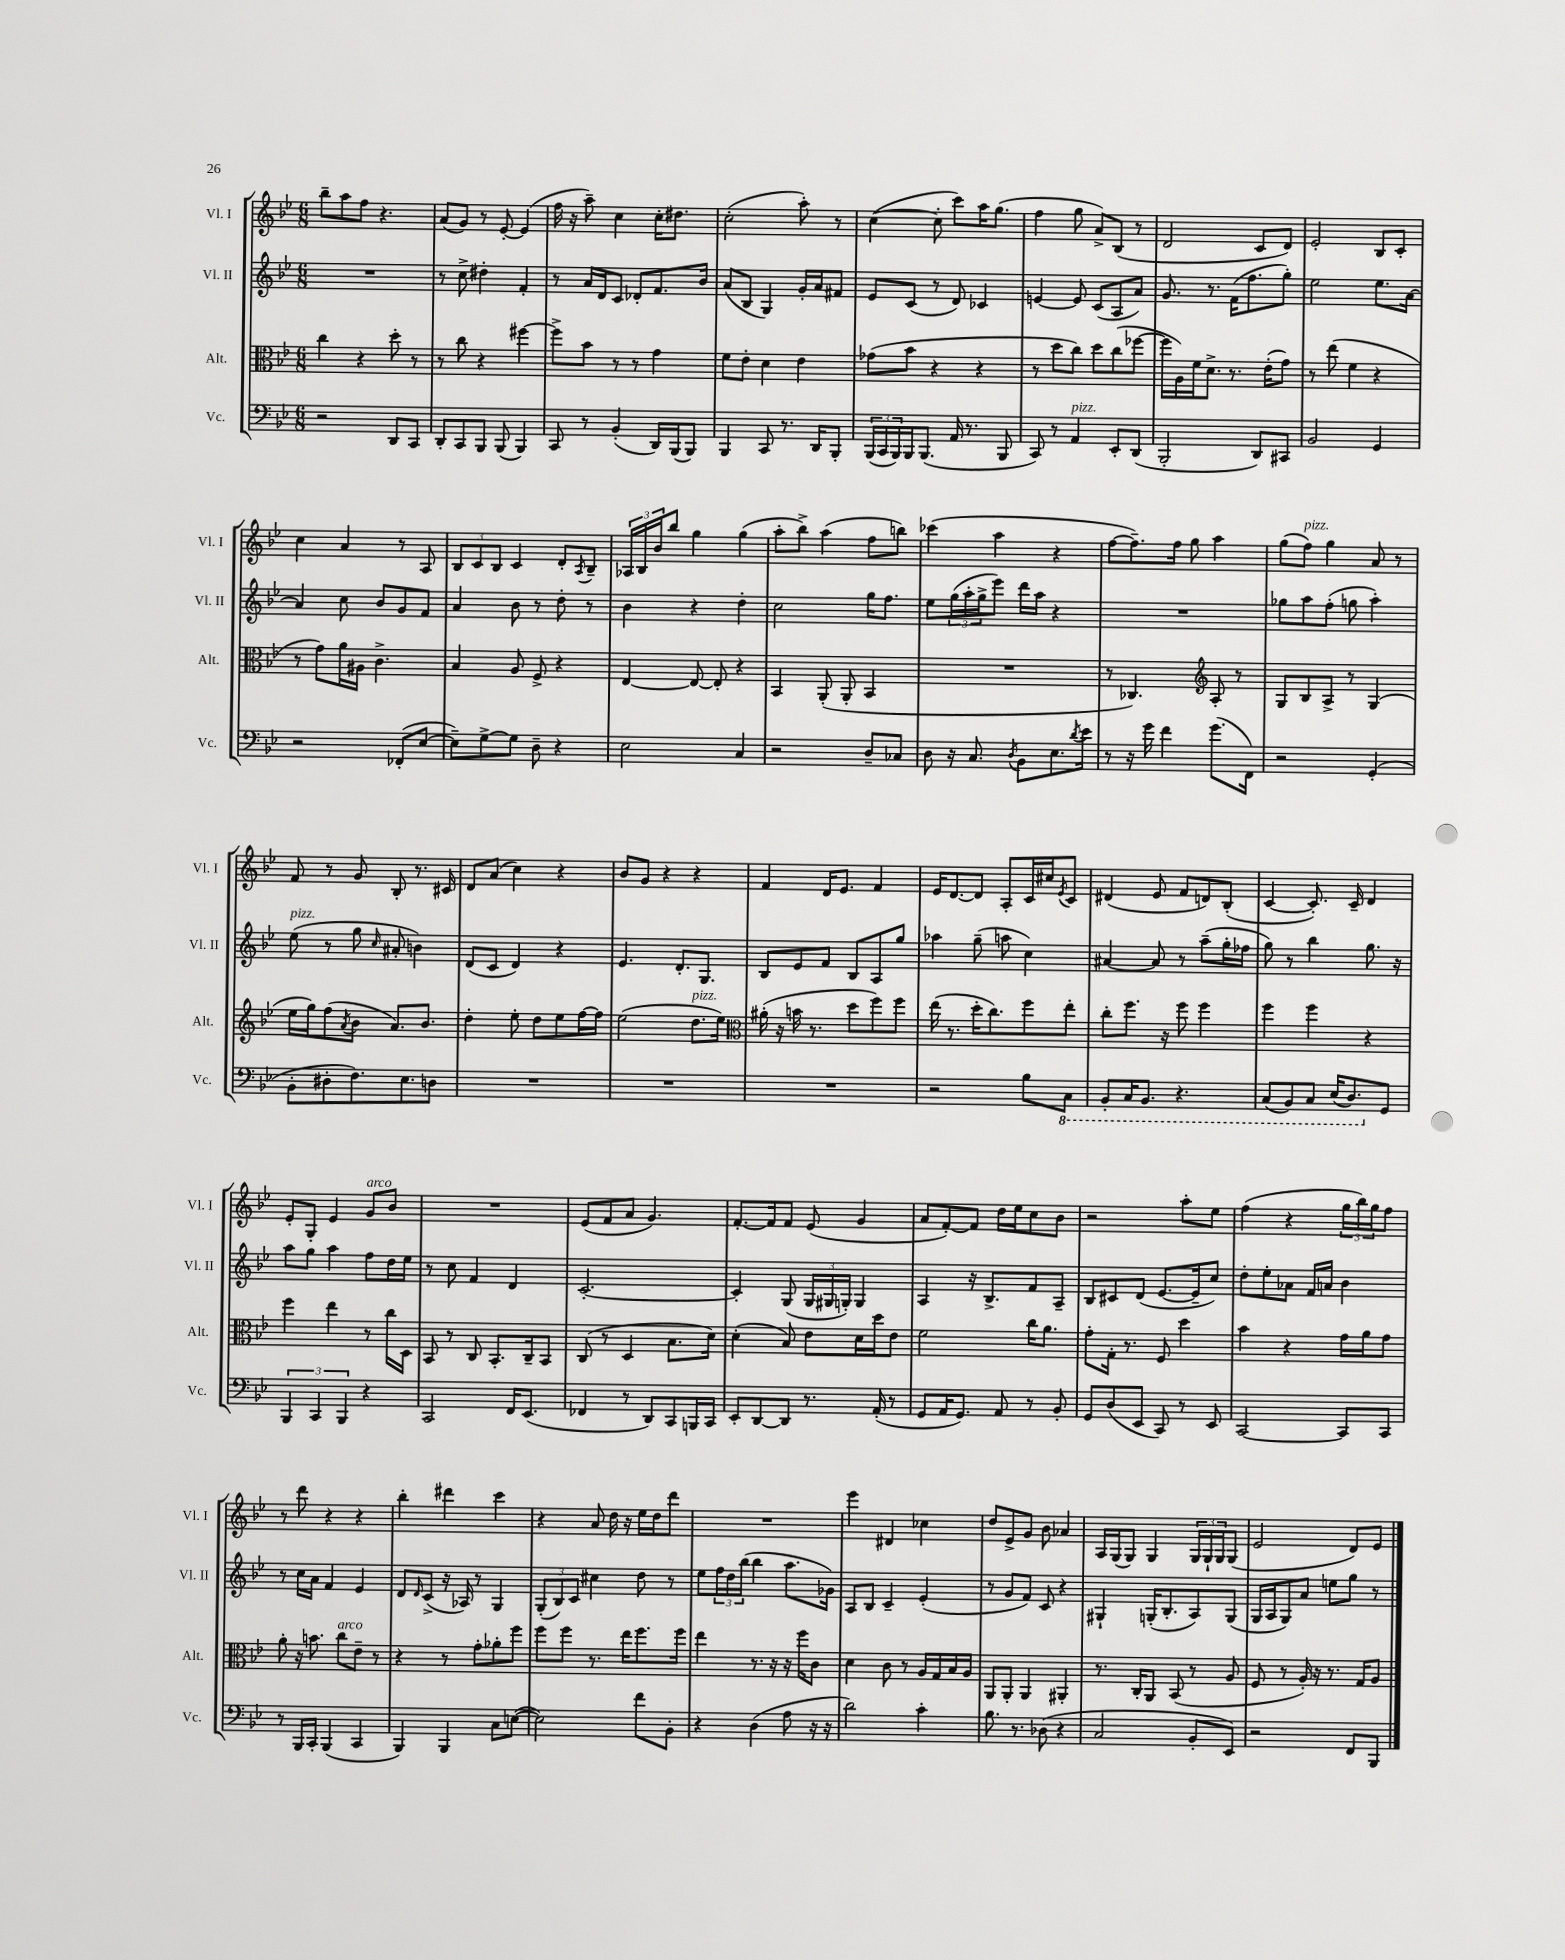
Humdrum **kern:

**kern	**kern	**kern	**kern
*part4	*part3	*part2	*part1
*staff4	*staff3	*staff2	*staff1
*I"Vc.	*I"Alt.	*I"Vl. II	*I"Vl. I
*I'Vc.	*I'Alt.	*I'Vl. II	*I'Vl. I
*clefF4	*clefC3	*clefG2	*clefG2
*k[b-e-]	*k[b-e-]	*k[b-e-]	*k[b-e-]
*M6/8	*M6/8	*M6/8	*M6/8
=11	=11	=11	=11
2r	4cc\	2.r	8bb-~\L
.	.	.	8aa\
.	4r	.	8ff\J
.	.	.	4.r
8DD/L	8dd'\	.	.
8CC/J	8r	.	.
=12	=12	=12	=12
8DD'/L	8r	8r	(8a/L
8CC/	8cc\	8cc^\	8g/J)
8BBB-/J	4r	4dd#X'\	8r
(8BBB-/	.	.	[8e-'/
4BBB-/)	[4ff#X\	4f'/	(4e-/]
=13	=13	=13	=13
8CC/	8ff#^\L]	8r	16ff\
.	.	.	16r
8r	8b-\J	16a/LL	8aa~\)
.	.	16d/J	.
(4BB-'/	8r	8c/J	4cc\
.	8r	8d-X'/L	.
16DD/LL)	4g\	8.f/	16cc'\KL
(16BBB-/J	.	.	8.dd#X\J
8BBB-/J)	.	.	.
.	.	16b-/Jk	.
=14	=14	=14	=14
4BBB-/	8f\L	(8a/L	(2cc'\
.	8e-'\J	8B-/J	.
8CC/	4d\	4G/)	.
8.r	.	.	.
.	4e-\	16g'/LL	8aa'\)
16DD/KL	.	16a/J	.
8BBB-'/J	.	8f#X/J	8r
=15	=15	=15	=15
(24BBB-/LL	(8g-X\L	8e-/L	([4cc\
24CC/	.	.	.
24BBB-/)	.	.	.
16BBB-/J	8b-\J	(8c/J	.
(8.BBB-/J	.	.	.
.	4r	8r	8cc'\]
16AA/	.	8d/)	8ccc\L)
8.r	.	.	.
.	4r	4c-X/	16aa\K
.	.	.	(8.gg\J
8BBB-/	.	.	.
=16	=16	=16	=16
8CC/)	8r	[4en/	4ff\
8r	8dd\L	.	.
!LO:TX:a:i:t=pizz.	!	!	!
4AA/	8cc\J)	8e/]	8gg\
.	8dd\L	(8c/L	8a^/L)
8EE-'/L	(8cc\	8A/	(8B-/J
(8DD/J	[8ff-X\J	8a/J)	8r
=17	=17	=17	=17
2BBB-'/	16ff-\LL]	8.g/	2d/
.	16A\)	.	.
.	16f\J	.	.
.	8.d^\J	8.r	.
.	8.r	(16f\KL	.
.	.	8.ff\	.
8DD/L)	.	.	8c/L
.	(16e-'\KL	.	.
8CC#X/J	8g\J)	8gg'\J)	8d/J)
=18	=18	=18	=18
2BB-/	8r	2ee-\	2e-'/
.	(8ee-\	.	.
.	4f\	.	.
4GG/	4r	8.ee-\L	8B-/L
.	.	.	8c'/J
.	.	[16a\Jk	.
!!LO:LB:g=z
=19	=19	=19	=19
2r	8r	4a/]	4cc\
.	8g\L)	.	.
.	16a\L	8cc\	4a/
.	16A#X\JJ	.	.
.	4.c^\	8b-/L	.
(8FF-X'/L	.	8g/	8r
[8E-/J	.	8f/J	8A/
=20	=20	=20	=20
8E-~\L])	4B-/	4a/	12B-/L
.	.	.	12c/
[8G^\	.	.	.
.	.	.	12B-/J
8G\J]	8A/	8b-\	4c/
8D~\	8F^/	8r	.
4r	4r	8dd'\	8d'/L
.	.	.	8qA/
.	.	8r	8B-~/J
=21	=21	=21	=21
2E-\	[4E-/	4b-\	24A-X/LL
.	.	.	24B-/
.	.	.	24b-/J
.	.	.	8bb-/J
.	8E-/_	4r	4gg\
.	8E-'/]	.	.
4C/	4r	4dd'\	(4gg\
=22	=22	=22	=22
2r	4BB-/	2cc\	8aa'\L
.	.	.	8bb-^\J)
.	(8AA'/	.	(4aa\
.	8AA'/	.	.
8D~/L	4BB-/	16gg\KL	8ff\L
.	.	8.ff\J	.
8C-X/J	.	.	8bbn\J)
=23	=23	=23	=23
8D\	2.r	8ee-\L	(4ccc-X\
16r	.	(24gg\L	.
.	.	24aa'\	.
8.C/	.	.	.
.	.	24gg^\J	.
.	.	8eee-\J)	4aa\
8qD/	.	.	.
8BB-\L	.	16ddd\LL	.
.	.	16aa\JJ	.
8.E-\	.	4r	4r
8qd/	.	.	.
16e-\Jk	.	.	.
=24	=24	=24	=24
8r	8r	2.r	[8ff\L
16r	4.C-X/)	.	8.ff~\])
16g\	.	.	.
4f\	.	.	.
.	.	.	16ff\Jk
.	.	.	8gg\
*	*clefG2	*	*
(8.g\L	8A'/	.	4aa\
.	8r	.	.
16FF\Jk)	.	.	.
=25	=25	=25	=25
2r	8G/L	8gg-X\L	(8gg\L
!	!	!	!LO:TX:a:i:t=pizz.
.	8B-/	8aa\	8ff\J)
.	8A^/J	(8ff'\J	4gg\
.	8r	8ggn\	.
(4GG'/	(4G/	4aa'\)	8a/
.	.	.	8r
!!LO:LB:g=z
=26	=26	=26	=26
!	!	!LO:TX:a:i:t=pizz.	!
8BB-'\L	16ee-\LL	(8ee-\	8f/
.	16gg\J)	.	.
8D#X'\	(8ff\	8r	8r
.	8qa/	.	.
8.F\)	8b-\J	8gg\	8g/
.	.	16qqcc/	.
.	8.a/L)	8a#X'/	8B-'/
8.E-\	.	.	.
.	.	4bn\)	8.r
.	8.b-/J	.	.
8Dn\J	.	.	.
.	.	.	16c#X/
=27	=27	=27	=27
2.r	4dd'\	(8d/L	8d/L
.	.	8c/J	(8a/J
.	8ee-'\	4d/)	4cc\)
.	8dd\L	.	.
.	8ee-\	4r	4r
.	[16ff\L	.	.
.	16ff\JJ]	.	.
=28	=28	=28	=28
2.r	(2ee-\	4.e-/	8b-/L
.	.	.	8g/J
.	.	.	4r
.	.	8.d'/L	.
!	!LO:TX:a:i:t=pizz.	!	!
.	8.dd\L	.	4r
.	.	8.G/J	.
.	16ee-\Jk)	.	.
=29	=29	=29	=29
*	*clefC3	*	*
2.r	(16a#X'\	8B-/L	4f/
.	16r	.	.
.	16bn\	8e-/	.
.	8.r	.	.
.	.	8f/J	16d/KL
.	.	.	8.e-/J
.	8dd\L	8B-/L	.
.	8ff\)	8A/	4f/
.	8ff\J	8gg/J	.
=30	=30	=30	=30
2r	(16ee-\	4aa-X\	16e-/KL
.	8.r	.	[8.d/
.	16dd'\KL	(8gg~\	8d/J]
.	8.cc\)	.	.
.	.	8aan\	8A'/L
8B-\L	8ff\	4cc\)	16c/L
.	.	.	16cc#X/J
.	.	.	8qe-/
*8ba	*	*	*
8CC\J	8ee-'\J	.	8c/J
=31	=31	=31	=31
8BBB-'/L	8cc'\L	[4a#X/	(4d#X/
16CC/K	8.ff\J	.	.
8.BBB-/J	.	.	.
.	.	8a#/]	8e-/
.	16r	.	.
4.r	8ff\	8r	8f/L
.	4ff\	(8aa~\L	8dn/)
.	.	16gg'\L	(8B-'/J
.	.	16ff-X\JJ	.
=32	=32	=32	=32
(8CC/L	4ff\	8gg\)	[4c/
8BBB-/)	.	8r	.
8CC/J	4ff\	4bb-\	8.c'/])
(16EE-/KL	.	.	.
8.DD/)	.	.	16c~/
.	4r	8.gg\	4d/
*X8ba	*	*	*
8GG/J	.	.	.
.	.	16r	.
!!LO:LB:g=z
=33	=33	=33	=33
6BBB-/	4ff\	8aa\L	8e-'/L
.	.	8gg\J	8G'/J
6CC/	.	.	.
.	4ee-\	4aa\	4e-/
6BBB-/	.	.	.
!	!	!	!LO:TX:a:i:t=arco
4r	8r	8ff\L	8g/L
.	16cc\LL	16dd\L	8b-/J
.	16D\JJ	16ee-\JJ	.
=34	=34	=34	=34
2CC/	8BB-/	8r	2.r
.	8r	8cc\	.
.	8C/	4f/	.
.	8.BB-'/L	.	.
16FF/KL	.	4d/	.
(8.EE-/J	16C~/k	.	.
.	8BB-/J	.	.
=35	=35	=35	=35
4FF-X/	(8C/	[2.c'/	(8e-/L
.	8r	.	8f/
8r	4D/	.	8a/J
8DD/L)	.	.	4.g/)
8CC/	8.B-\L	.	.
16BBBn/L	.	.	.
16CC/JJ	16d\Jk)	.	.
=36	=36	=36	=36
8EE-'/L	(4d'\	4c'/]	[8.f'/L
[8DD/	.	.	.
.	.	.	16f/k]
8DD/J]	8B-/)	(8G/	8f/J
8.r	8e-\L	24G/LL	(8e-/
.	.	24G#X/	.
.	.	24Gn'/JJ)	.
.	16d\L	4G/	4g/
(16AA'/	16dd\J	.	.
8r	8e-\J	.	.
=37	=37	=37	=37
8GG/L	2f\	4A/	8a/L
16AA/K	.	.	[8f'/)
8.GG/J)	.	.	.
.	.	16r	8f/J]
.	.	8.B-^/L	.
8AA/	.	.	16dd\LL
.	.	.	16ee-\J
8r	16cc\KL	8f/	8cc\
.	8.a\J	.	.
8BB-'/	.	8A~/J	8b-\J
=38	=38	=38	=38
8GG/L	8g'\L	8B-/L	2r
(8D/	16G'\Jk	8c#X/	.
.	8.r	.	.
8EE-/J	.	(8d/J	.
8CC/)	8F/	[8.e-/L	.
8r	4dd\	.	8aa'\L
.	.	16e-~/k]	.
8EE-/	.	8cc/J)	8ee-\J
=39	=39	=39	=39
[2CC/	4b-\	8dd'\L	(4ff\
.	.	8ee-'\	.
.	4r	8a-X\J	4r
.	.	16f/LL	.
.	.	16an/JJ	.
8CC/L]	16g\LL	4b-\	24gg\LL
.	.	.	24bb-\)
.	16a\J	.	.
.	.	.	24gg\J
8CC/J	8g\J	.	8ff\J
!!LO:LB:g=z
=40	=40	=40	=40
8r	8a'\	8r	8r
16BBB-/LL	16r	16cc\LL	8ddd\
16CC'/JJ	8.bn\	16a\JJ	.
(4BBB-/	.	4f/	4r
!	!LO:TX:a:i:t=arco	!	!
.	8cc\L	.	.
4CC/	8e-~\J	4e-/	4r
.	8r	.	.
=41	=41	=41	=41
4BBB-/)	4r	8d/L	4bb-'\
.	.	16qqd/	.
.	.	(8c^/J	.
4BBB-/	8r	16r	4ddd#X\
.	.	16A-X/)	.
.	8g'\L	8r	.
8C\L	8a-X'\	4G/	4ccc\
([8En\J	8ff\J	.	.
=42	=42	=42	=42
2E\])	8ff\L	(12G'/L	4r
.	.	12B-/)	.
.	8ff\J	.	.
.	.	12c/J	.
.	8.r	4cc#X\	8a/
.	.	.	16dd\
.	16ee-\KL	.	16r
8f\L	8.ff\	8dd\	16ee-\LL
.	.	.	16dd\J
8BB-'\J	.	8r	8ddd\J
.	16ff\Jk	.	.
=43	=43	=43	=43
4r	4ee-\	8ee-\L	2.r
.	.	24ff\L	.
.	.	24dd\	.
.	.	(24bb-\JJ	.
(4D\	8.r	4bb-\	.
.	16r	.	.
8A\	16r	8.aa\L	.
.	16ff\KL	.	.
16r	8c\J	.	.
16r	.	16g-X\Jk)	.
=44	=44	=44	=44
2d\)	4d\	8A/L	4eee-\
.	.	8B-/J	.
.	8c\	4c~/	4d#X/
.	8r	.	.
4c'\	16A/LL	(4e-'/	4cc-X\
.	16G/	.	.
.	16B-/	.	.
.	16A/JJ	.	.
=45	=45	=45	=45
8.B-\	8AA/L	8r	8dd/L
.	8AA'/J	8g/L	8e-^/
8.r	.	.	.
.	4AA/	8f/J)	8g/J
(8D-X\	.	8c/	8b-\
4r	4AA#X'/	4r	4a-X/
=46	=46	=46	=46
2C/	8.r	4G#X`/	16A/LL
.	.	.	(16G/J
.	.	.	8G/J)
.	16C'/KL	.	.
.	8AA/J	(16Gn'/KL	4G/
.	.	8.B-'/	.
.	(8BB-/	.	.
8BB-'/L	8r	8A/)	24G/LL
.	.	.	24G`/
.	.	.	24G/J
8EE-/J)	8A/	(8G/J	(8G/J
=47	=47	=47	=47
2r	8F/	16G/LL	2e-/
.	.	16A/J	.
.	8r	8G/)	.
.	16A'/)	8a/J	.
.	16r	.	.
.	8.r	8een\L	.
8FF/L	.	8gg\J	8d/L)
.	16G/KL	.	.
8BBB-/J	8A/J	8r	8e-/J
==	==	==	==
*-	*-	*-	*-
